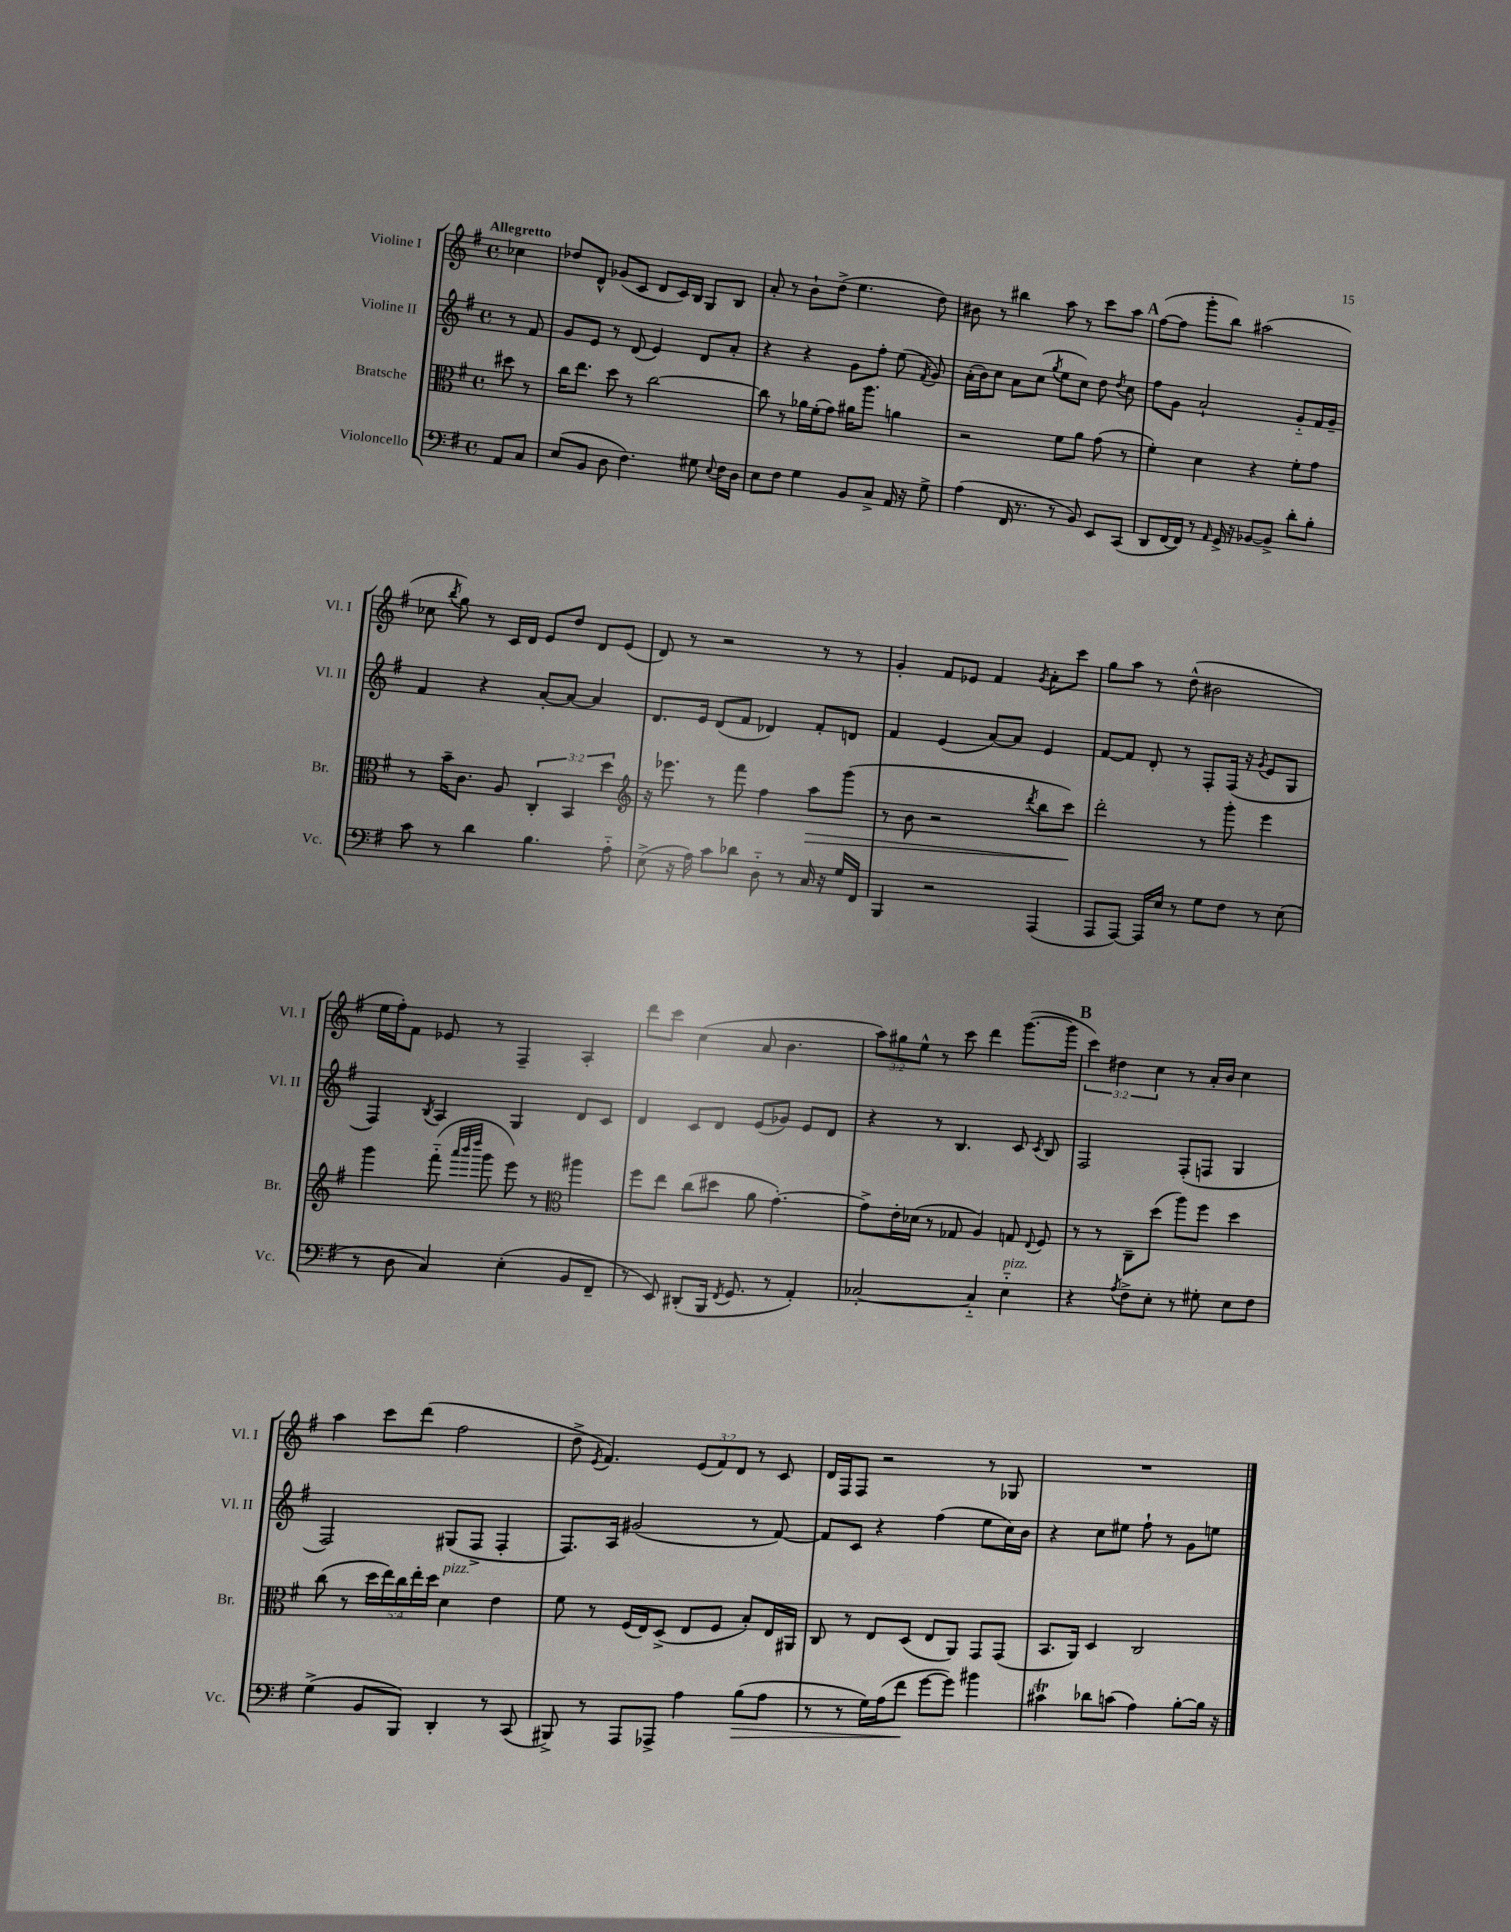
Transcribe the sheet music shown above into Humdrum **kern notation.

**kern	**kern	**kern	**kern
*staff4	*staff3	*staff2	*staff1
*clefF4	*clefC3	*clefG2	*clefG2
*k[f#]	*k[f#]	*k[f#]	*k[f#]
*M4/4	*M4/4	*M4/4	*M4/4
*met(c)	*met(c)	*met(c)	*met(c)
8AA	8dd#	8r	4cc-
8C	8r	8f#	.
=	=	=	=
(8E	16cc	8g	8dd-
.	8.ee	.	.
8BB	.	8e	8d^^
8D	8dd	8r	(8g-
4.F#)	8r	(8d	8c
.	[2cc	4e)	8d
.	.	.	16c)
.	.	.	16B
8G#	.	8d	8G
8qqE	.	.	.
16F#	.	8a'	8B
16D	.	.	.
=	=	=	=
8E	8cc]	4r	8a'
8F#	8r	.	8r
4G	16a-	4r	8b`
.	(16f#'	.	.
.	8g)	.	(8dd^
8BB	16a#	8g	4.ee
.	8.aa	.	.
8C^	.	8ff#'	.
16AA	4a	(8ee	.
16r	.	.	.
.	.	8qf#	.
8G^	.	8g)	8dd)
=	=	=	=
(4A	2r	(16a'	8b#
.	.	16b)	.
.	.	8cc	8r
16FF#	.	8a	4bb#
8.r	.	.	.
.	.	(8cc	.
.	.	8qgg	.
8r	8f#	8ee	8aa
8BB)	8a	8cc)	8r
8EE	(8g	8dd	8ccc
.	.	8qdd	.
(8CC	8r	8cc	8aa
=	=	=	=
8DD	4f#')	8ff#	([8ff#
[16FF#	.	8g	8ff#]
16FF#])	.	.	.
8r	4d	2a`	8ggg'
16qqAA	.	.	.
16GG^	.	.	8bb)
16r	.	.	.
[8BB-	4r	.	(2aa#
8BB-^]	.	.	.
8d'	8f#'	8g'~	.
8B'	8g	16f#	.
.	.	16g~	.
=	=	=	=
8c	8r	4f#	8cc-
.	.	.	8qbb
8r	16b~	.	8gg)
.	8.c	.	.
4d	.	4r	8r
.	8A	.	16c
.	.	.	16d
4.B	6C'	[8a'	8e
.	.	8a_	8dd
.	6BB	.	.
.	.	4a]	8d
.	6dd	.	.
8A'~	.	.	(8e
=	=	=	=
*	*clefG2	*	*
(8E^	16r	8.d	8d)
.	8.eee-	.	.
16r	.	.	8r
16A)	.	16e	.
8c	8r	(8d	2r
8d-	8fff#	8f#	.
8D'~	4ff#	4d-)	.
8r	.	.	.
16C	8aa	8f#'	8r
16r	.	.	.
16G	(8ggg	8d	8r
16FF#	.	.	.
=	=	=	=
4BBB	8r	4f#	4g'
.	8b	.	.
2r	2r	(4e	8f#
.	.	.	8e-
.	.	[8a)	4f#
.	.	8a]	.
.	8qddd	.	8qg
(4AAA	8bb	4e	8a'
.	8ccc)	.	8ccc
=	=	=	=
8AAA	2ddd'	[8f#	8gg
[8AAA)	.	8f#]	8aa
16AAA]	.	8d'	8r
16E	.	.	.
8r	.	8r	(8dd^^
8G	8r	8F#'	2b#
8F#	8ggg'	(16F#	.
.	.	16r	.
.	.	8qg	.
8r	4eee	8e	.
(8E	.	8G	.
=	=	=	=
8r	4ggg	4F#)	16ee
.	.	.	16ff#')
8D	.	.	8f#
.	.	8qB	.
4C)	(8fff#'~	4A	8e-
.	32qqaaa	.	.
.	32qqbbb	.	.
.	32qqdddd	.	.
.	8ggg	.	8r
(4E'	8eee)	4G	4F#~
.	8r	.	.
*	*clefC3	*	*
8BB	4aa#	8d	4A'
8FF#~	.	8c	.
=	=	=	=
8r	8ff#	4d	8ddd
8EE)	8ee	.	8ccc
(8DD#'	(8cc	8c	(4cc
16BBB	8dd#	8d	.
8qFF#	.	.	.
8.GG	.	.	.
.	8a	(8e	8a
8r	[4.g')	8g-)	4.b
4AA')	.	8e	.
.	.	8d	.
=	=	=	=
[2C-'	8g^]	4r	12aa)
.	.	.	12gg#
.	16e'	.	.
.	.	.	12ee^^
.	(16d-	.	.
.	8r	8r	8r
.	8G-	4.B	8ccc
4C-'~]	4A)	.	4ddd
4E'~	8G	8c	([8.ggg
.	8qqE	8qc	.
.	8F#	8B	.
.	.	.	16ggg]
=	=	=	=
4r	8r	2F#	6ccc)
.	8r	.	.
.	.	.	6dd#
8qA	.	.	.
8F#^	8C~	.	.
.	.	.	6cc
8E'	(8dd	.	.
8r	8aa)	(8F#'	8r
8G#'	8ff#	8F	16a'
.	.	.	16b
8E	4dd	4G	4cc
8F#	.	.	.
=	=	=	=
(4G^	(8cc	2F#)	4aa
.	8r	.	.
8BB	20dd	.	8ccc
.	20ee)	.	.
.	20cc	.	.
8BBB)	.	.	(8ddd
.	20ee'	.	.
.	20dd	.	.
4DD'	4d	(8G#	2ff#
.	.	8F#^	.
8r	4e	4F#'	.
(8CC	.	.	.
=	=	=	=
8BBB#^)	8f#	8.F#)	8dd^
.	.	.	8qe
8r	8r	.	4.f#)
.	.	16A	.
8AAA	(16F#	(2g#	.
.	16E)	.	.
8AAA-^	(8D^	.	.
4A	8E	.	(12e
.	.	.	12f#)
.	8F#	.	.
.	.	.	12d
(8B	8B')	8r	8r
8A	16E	[8f#)	8c
.	16AA#	.	.
=	=	=	=
8r	8C	8f#]	16d
.	.	.	16F#
8r	8r	8c	8F#
16G)	8E	4r	2r
(16A	.	.	.
8f#	(8D	.	.
[8g	8E	(4ff#	.
8g])	8AA)	.	.
4b#	8GG	8ee	8r
.	(8GG	16cc)	8G-
.	.	16b	.
=	=	=	=
4c#	8.BB	4r	1r
.	16AA)	.	.
8d-	4D	8cc	.
(8c	.	8ee#	.
4A)	2C	8ff#`	.
.	.	8r	.
[8B'	.	8g	.
16B]	.	8ee	.
16r	.	.	.
==	==	==	==
*-	*-	*-	*-
